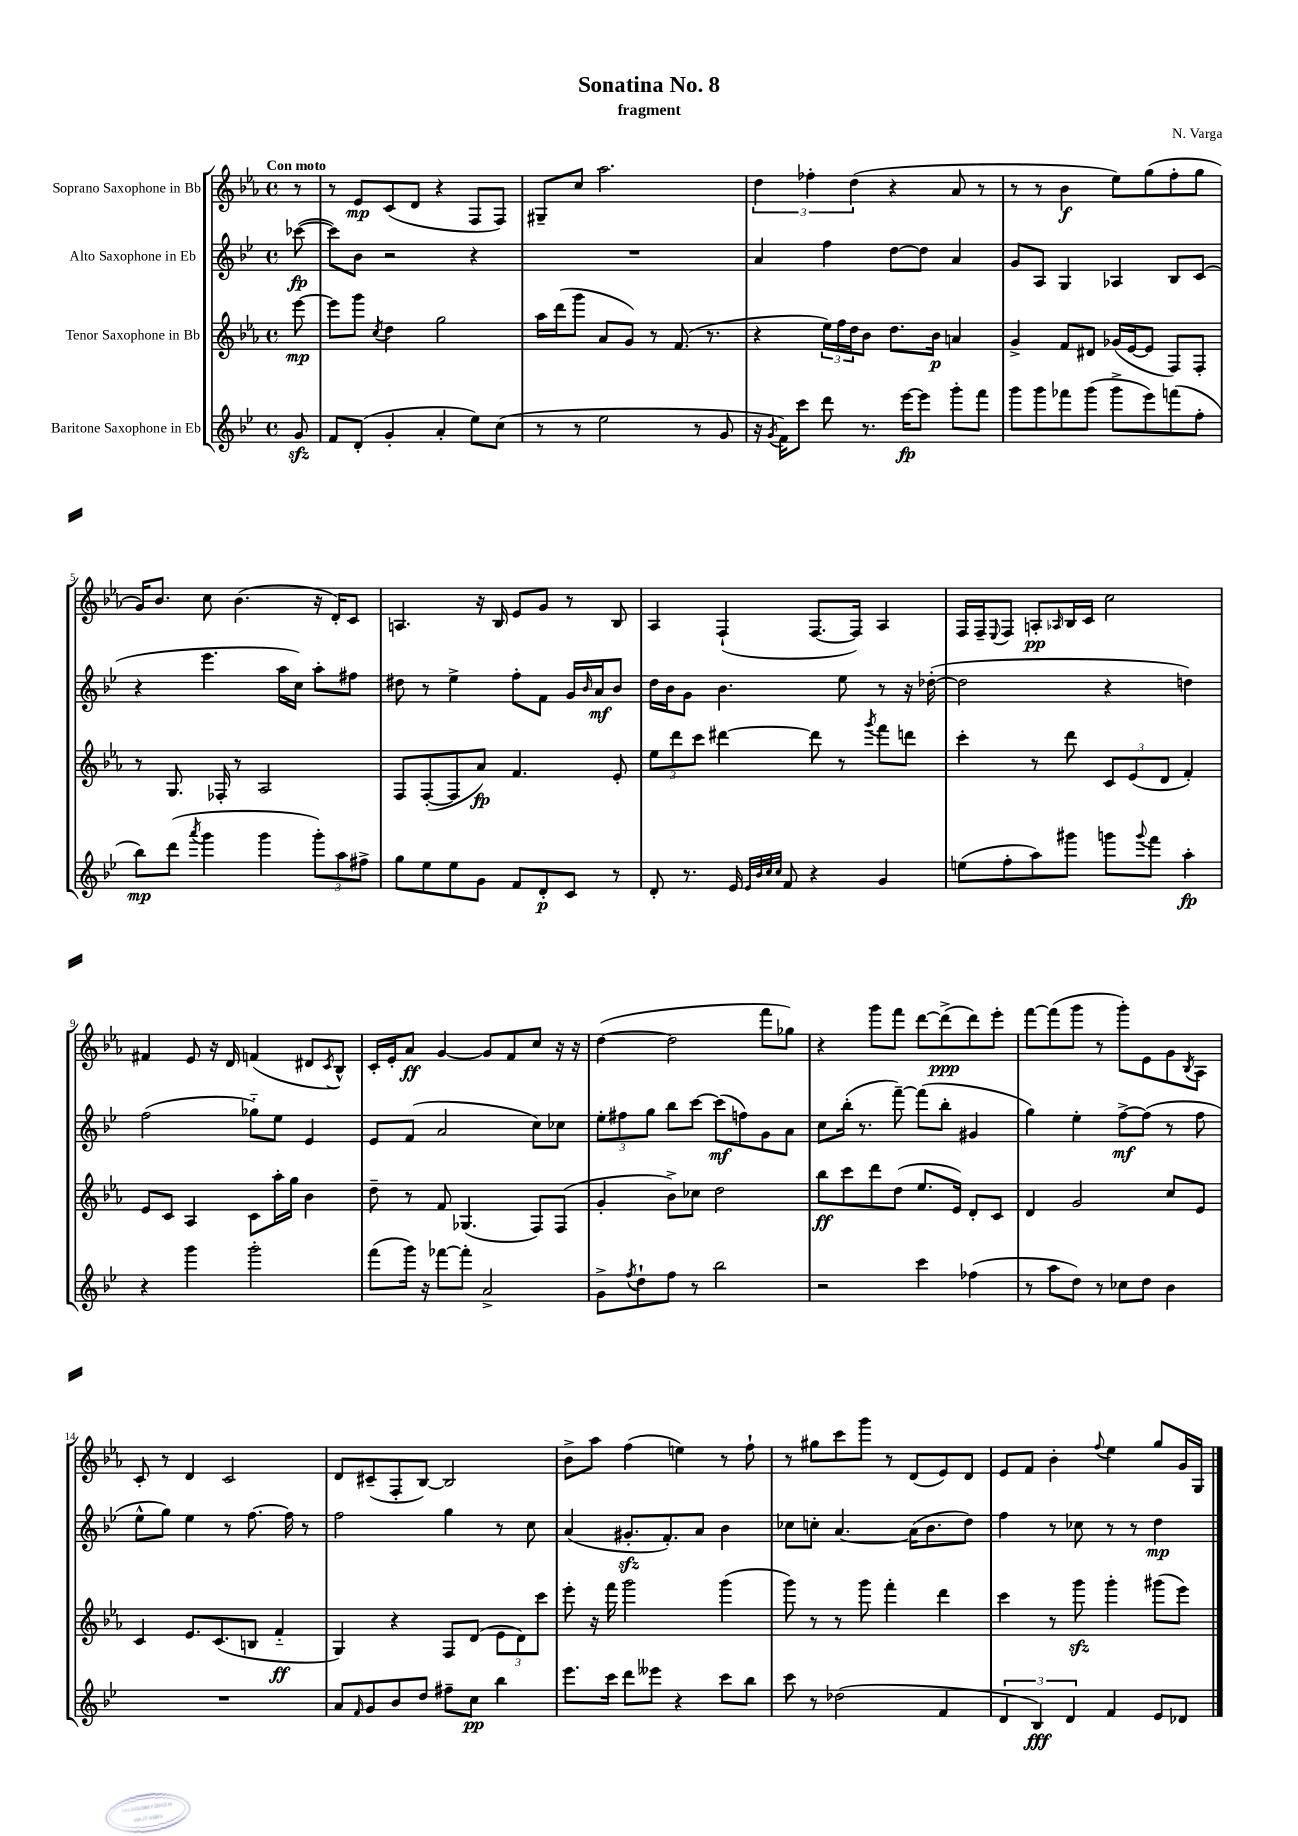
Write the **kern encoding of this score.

**kern	**kern	**kern	**kern
*staff4	*staff3	*staff2	*staff1
*clefG2	*clefG2	*clefG2	*clefG2
*k[b-e-]	*k[b-e-a-]	*k[b-e-]	*k[b-e-a-]
*M4/4	*M4/4	*M4/4	*M4/4
*met(c)	*met(c)	*met(c)	*met(c)
8g	[8eee-	([8ccc-	8r
=	=	=	=
8f	8eee-]	8ccc-])	8r
(8d'	8ggg	8b-	8e-
.	8qcc	.	.
4g'	4dd	2r	(8c
.	.	.	8d
4a'	2gg	.	4r
8ee-)	.	4r	8F
(8cc	.	.	8F)
=	=	=	=
8r	16aa-	1r	8G#~
.	(16ddd	.	.
8r	8ggg	.	8cc
2ee-	8a-	.	2.aa-
.	8g)	.	.
.	8r	.	.
.	(8.f	.	.
8r	.	.	.
.	8.r	.	.
8g	.	.	.
=	=	=	=
16r	4r	4a	6dd
8qg	.	.	.
16f)	.	.	.
8ccc	.	.	.
.	.	.	6ff-'
8ddd	24ee-)	4ff	.
.	24ff	.	.
.	24dd	.	(6dd
8.r	8b-	.	.
.	8.dd	[8dd	4r
[16eee-	.	.	.
8eee-]	.	8dd]	.
.	16b-	.	.
8ggg'	4a	4a	8a-
8fff	.	.	8r
=	=	=	=
8ggg	4g^	8g	8r
8ggg	.	8A	8r
8fff-	8f	4G	4b-
(8ggg	8d#	.	.
8ggg^	(16g-	4A-	8ee-)
.	[16e-	.	.
8eee-)	8e-]	.	(8gg
(8fff	8F)	8B-	8ff'
8ff'	8F'	(8c	8gg
=	=	=	=
8bb-)	8r	4r	16g)
.	.	.	8.b-
(8ddd	8.G	.	.
8qaaa	.	.	.
4ggg	.	4.eee-	8cc
.	16F-'	.	.
.	8r	.	(4.b-
4ggg	2A-	.	.
.	.	16aa	.
.	.	16cc)	.
12ggg')	.	8aa'	16r
.	.	.	16d')
12aa	.	.	.
.	.	8ff#	8c
12ff#^	.	.	.
=	=	=	=
8gg	8F	8dd#	4.A
8ee-	([8F'	8r	.
8ee-	8F]	4ee-^	.
8g	8a-)	.	16r
.	.	.	16B-
8f	4.f	8ff'	8e-
8d'	.	8f	8g
8c	.	16g	8r
.	.	16qqb-	.
.	.	16a	.
8r	8e-'	8b-	8B-
=	=	=	=
8d'	12ee-	16dd	4A-
.	.	16b-	.
.	12ddd	.	.
8.r	.	8g	.
.	12ccc	.	.
.	[4ddd#	4.b-	(4F`
16e-	.	.	.
32qqe-	.	.	.
32qqb-	.	.	.
32qqcc	.	.	.
32qqcc	.	.	.
8f	.	.	.
4r	8ddd#]	.	[8.F
.	8r	8ee-	.
.	.	.	16F])
.	8qggg	.	.
4g	8fff	8r	4A-
.	8ddd	16r	.
.	.	([16dd-'	.
=	=	=	=
(8ee	4ccc'	2dd-]	16F
.	.	.	16F~
.	.	.	8qqE-
8ff'	.	.	8F
8aa)	8r	.	8A'
.	.	.	16qqA-
8ggg#	8ddd	.	16B-
.	.	.	16c
8ggg	12c	4r	2cc
.	(12e-	.	.
8qqggg	.	.	.
8fff	.	.	.
.	12d	.	.
4aa'	4f')	4dd)	.
=	=	=	=
4r	8e-	(2ff	4f#
.	8c	.	.
4ggg	4A-	.	8e-
.	.	.	16r
.	.	.	16d
2ggg'	8c	8gg-'~)	(4f
.	16aa-'	8ee-	.
.	16gg	.	.
.	4b-	4e-	8d#
.	.	.	8qc
.	.	.	8B-^^)
=	=	=	=
(8fff	8dd~	8e-	16c'
.	.	.	16e-'
16ggg)	8r	(8f	8a-
16r	.	.	.
[8fff-	8f	2a	[4g
8fff-']	(4.G-	.	.
2a^	.	.	8g]
.	.	.	8f
.	8F)	8cc)	8cc
.	(8F	8cc-	16r
.	.	.	16r
=	=	=	=
8g^	4g'	12ee-'	([4dd
.	.	12ff#	.
8qff	.	.	.
8dd`	.	.	.
.	.	12gg	.
8ff	8b-^)	8bb-	2dd]
8r	8cc-	[8ccc	.
2bb-	2dd	(8ccc]	.
.	.	8ff)	.
.	.	8g	8fff
.	.	8a	8gg-)
=	=	=	=
2r	8bb-	8cc	4r
.	8ccc	(16bb-'	.
.	.	8.r	.
.	8ddd	.	8ggg
.	(8dd	[8fff~)	8fff
4ccc	8.ee-	(8fff]	[8ddd
.	.	8bb-'	(8ddd^]
.	16e-)	.	.
(4ff-	8d'	4g#	8ddd)
.	8c	.	8eee-'
=	=	=	=
8r	4d	4gg)	[8fff
8aa	.	.	(8fff]
8dd)	2g	4ee-'	8ggg
8r	.	.	8r
8cc-	.	[8ff^	8ggg')
8dd	.	(8ff]	8e-
4b-	8cc	8r	8g
.	.	.	8qB-
.	8e-	8ff	8A-
=	=	=	=
1r	4c	8ee-^^	8c'
.	.	8gg)	8r
.	8.e-	4ee-	4d
.	(8.c	.	.
.	.	8r	2c
.	8B	[8.ff	.
.	4f'~	.	.
.	.	16ff]	.
.	.	8r	.
=	=	=	=
8a	4G)	2ff	8d
16qqf	.	.	.
8g	.	.	(8c#~
8b-	4r	.	8F'
8dd	.	.	[8B-)
8ff#~	8F	4gg	2B-]
8cc	(8d	.	.
4bb-	12e-	8r	.
.	12d)	.	.
.	.	8cc	.
.	12ccc	.	.
=	=	=	=
8.eee-	8eee-'	(4a	8b-^
.	16r	.	8aa-
16ccc	16fff	.	.
8ddd	2ggg	8.g#'	(4ff
8eee--	.	.	.
.	.	8.f')	.
4r	.	.	4ee)
.	.	8a	.
8ccc	(4ggg	4b-	8r
8bb-	.	.	8ff`
=	=	=	=
8ccc	8ggg)	8cc-	8r
8r	8r	8cc'	8gg#
(2dd-	8r	[4.a	8ccc
.	8ggg	.	8ggg
.	4fff'	.	8r
.	.	(16a]	(8d
.	.	8.b-	.
4f	4ddd	.	8e-)
.	.	8dd)	8d
=	=	=	=
6d	4ccc	4ff	8e-
.	.	.	8f
6B-)	.	.	.
.	8r	8r	4b-'
6d	.	.	.
.	8ggg	8cc-	.
.	.	.	8qqff
4f	4ggg'	8r	4ee-
.	.	8r	.
8e-	(8ggg#	4dd	8gg
8d-	8eee-)	.	16g
.	.	.	16G
==	==	==	==
*-	*-	*-	*-
